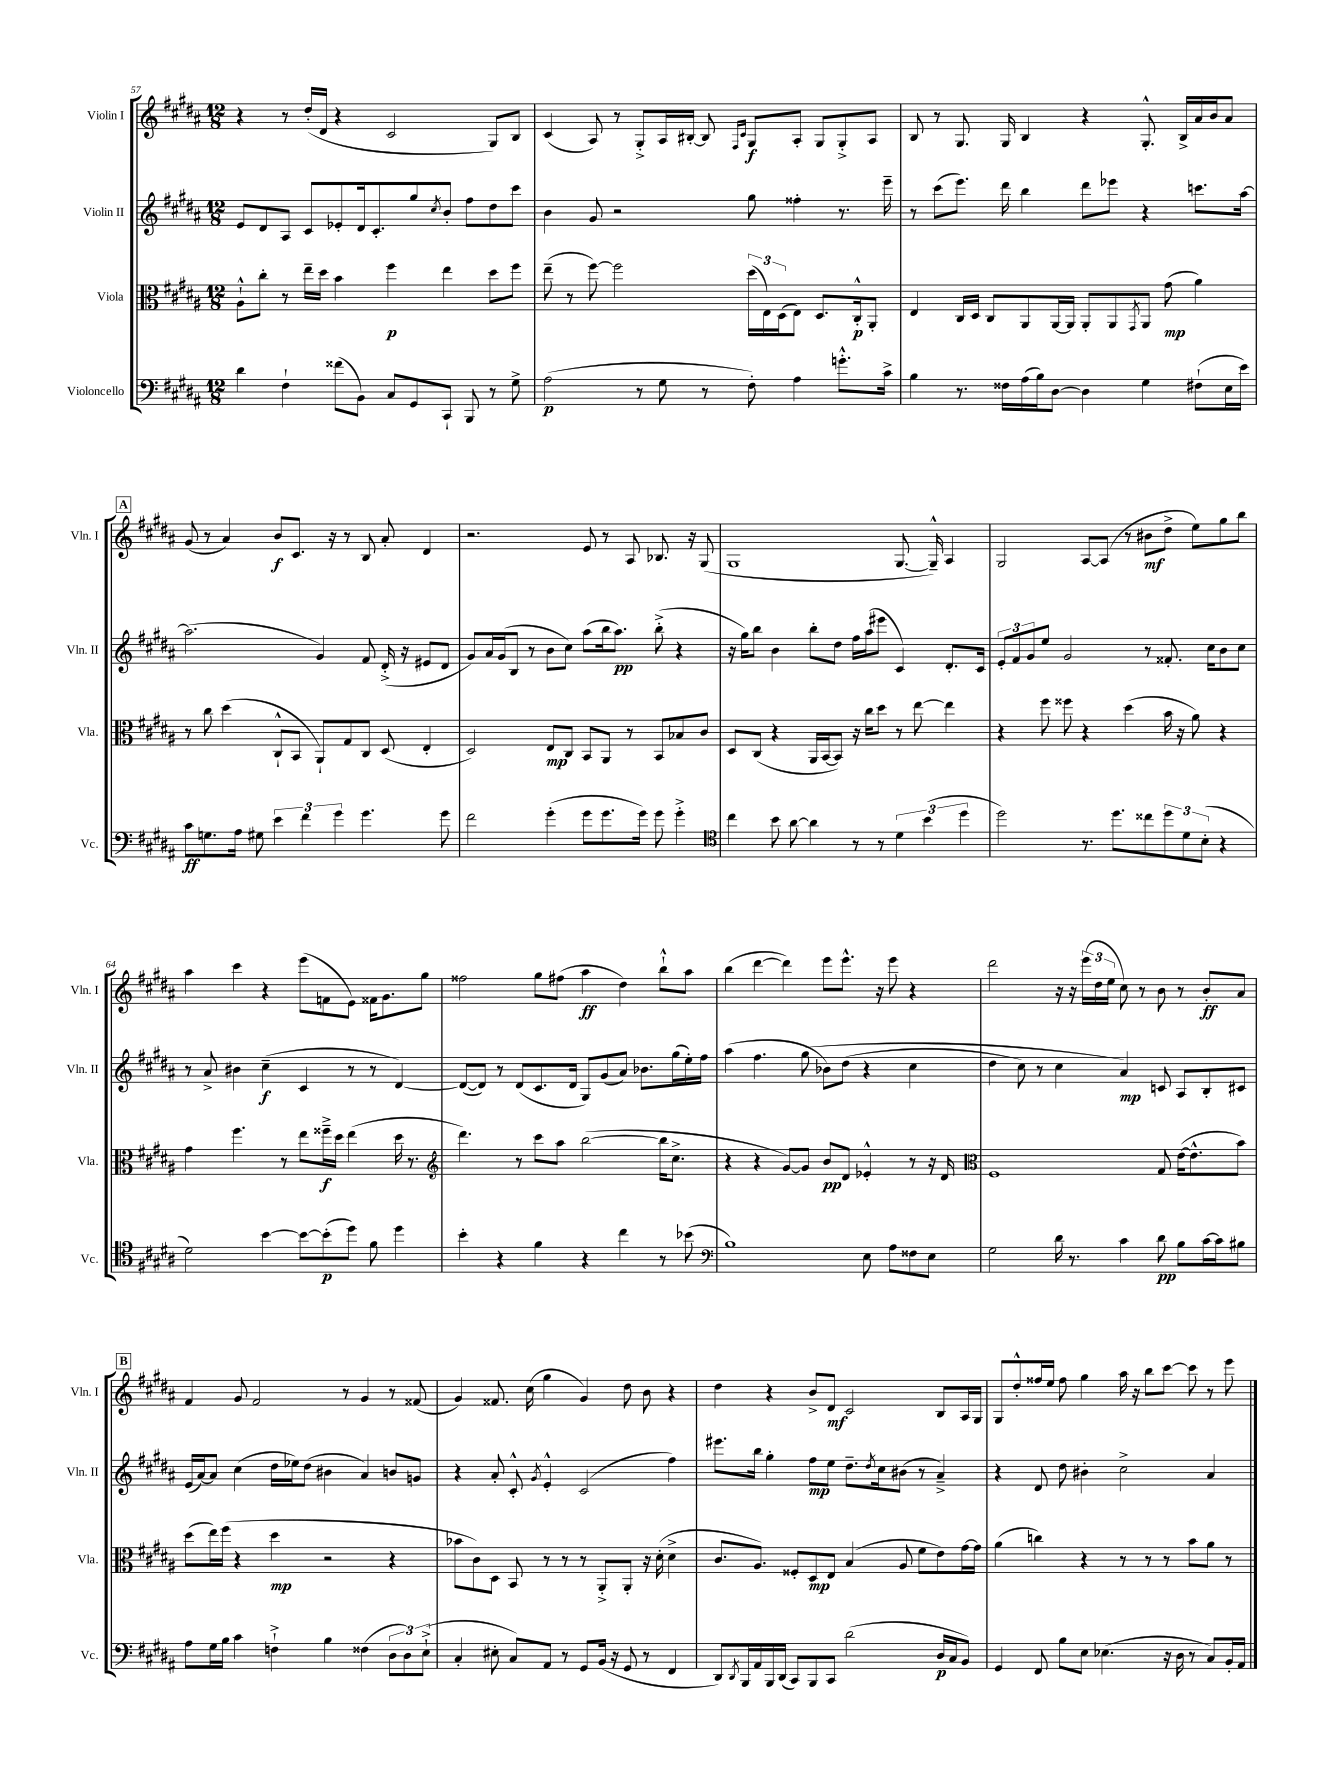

**kern	**dynam	**kern	**dynam	**kern	**dynam	**kern	**dynam
*part4	*part4	*part3	*part3	*part2	*part2	*part1	*part1
*staff4	*staff4	*staff3	*staff3	*staff2	*staff2	*staff1	*staff1
*I"Violoncello	*	*I"Viola	*	*I"Violin II	*	*I"Violin I	*
*I'Vc.	*	*I'Vla.	*	*I'Vln. II	*	*I'Vln. I	*
*clefF4	*	*clefC3	*	*clefG2	*	*clefG2	*
*k[f#c#g#d#a#]	*	*k[f#c#g#d#a#]	*	*k[f#c#g#d#a#]	*	*k[f#c#g#d#a#]	*
*M12/8	*	*M12/8	*	*M12/8	*	*M12/8	*
=57	=57	=57	=57	=57	=57	=57	=57
4d#\	.	8A#`^^\L	.	8e/L	.	4r	.
.	.	8cc#'\J	.	8d#/	.	.	.
4F#`\	.	8r	.	8A#/J	.	8r	.
.	.	16ee~\LL	.	8c#/L	.	(16dd#'/LL	.
.	.	16dd#\JJ	.	.	.	16d#/JJ	.
(8f##X\L	.	4b\	.	8e-X'/	.	4r	.
8BB\J)	.	.	.	16d#/k	.	.	.
.	.	.	.	8.c#'/	.	.	.
8C#/L	.	4ff#\	p	.	.	2c#/	.
8GG#/	.	.	.	8gg#/	.	.	.
.	.	.	.	8qcc#/	.	.	.
8CC#`/J	.	4ee\	.	8b'/J	.	.	.
8BBB/	.	.	.	8ff#\L	.	.	.
8r	.	8dd#\L	.	8dd#\	.	8G#/L)	.
8G#^\	.	8ff#\J	.	8ccc#\J	.	8B/J	.
=58	=58	=58	=58	=58	=58	=58	=58
(2A#\	p	(8ee~\	.	4b\	.	(4c#/	.
.	.	8r	.	.	.	.	.
.	.	[8ff#\)	.	8g#/	.	8A#/)	.
.	.	2ff#\]	.	2r	.	8r	.
8r	.	.	.	.	.	8G#'^/L	.
8G#\	.	.	.	.	.	16A#/L	.
.	.	.	.	.	.	[16B#X'/JJ	.
8r	.	.	.	.	.	8B#/]	.
.	.	.	.	.	.	16qqF#/LL	.
.	.	.	.	.	.	16qqc#/JJ	.
8F#'\)	.	(24dd#\LL	.	8gg#\	.	8G#/L	f
.	.	24E\)	.	.	.	.	.
.	.	(24D#\J	.	.	.	.	.
4A#\	.	8E\J)	.	4ff##X'\	.	8A#'/J	.
.	.	8.D#/L	.	.	.	8G#/L	.
8.gn'^^\L	.	.	.	8.r	.	8G#'^/	.
.	.	16C#'^^/k	p	.	.	.	.
.	.	8AA#'/J	.	.	.	8A#/J	.
16c#^\Jk	.	.	.	16eee~\	.	.	.
=59	=59	=59	=59	=59	=59	=59	=59
4B\	.	4E/	.	8r	.	8B/	.
.	.	.	.	(8ccc#\L	.	8r	.
8.r	.	16C#/LL	.	8.eee\J)	.	8.G#/	.
.	.	16D#/JJ	.	.	.	.	.
.	.	8C#/L	.	.	.	.	.
16F##X\LL	.	.	.	16ddd#\	.	16G#/	.
(16A#\	.	8AA#/	.	4bb\	.	4B/	.
16B\J)	.	.	.	.	.	.	.
[8D#\J	.	[16AA#/L	.	.	.	.	.
.	.	16AA#/JJ]	.	.	.	.	.
4D#\]	.	8AA#'/L	.	8ddd#\L	.	4r	.
.	.	8AA#/	.	8eee-X\J	.	.	.
.	.	8qGG#/	.	.	.	.	.
4G#\	.	8AA#/J	.	4r	.	8.G#'^^/	.
.	.	(8g#\	mp	.	.	.	.
.	.	.	.	.	.	16B^/LL	.
(8F#X`\L	.	4a#\)	.	8.cccn\L	.	16a#/	.
.	.	.	.	.	.	16b/J	.
16E\L	.	.	.	.	.	8a#/J	.
16e\JJ)	.	.	.	[16aa#\Jk	.	.	.
!!LO:LB:g=z
!!LO:REH:place=s1:t=A
=60	=60	=60	=60	=60	=60	=60	=60
8c#\L	ff	8r	.	(2.aa#\]	.	(8g#/	.
8.Gn\	.	8cc#\	.	.	.	8r	.
.	.	(4dd#\	.	.	.	4a#/)	.
16A#\Jk	.	.	.	.	.	.	.
8G#X\	.	.	.	.	.	.	.
6e\	.	8C#`^^/L	.	.	.	8b/L	f
.	.	8BB/J	.	.	.	8.c#/J	.
6f#\	.	.	.	.	.	.	.
.	.	8AA#`/L)	.	4g#/)	.	.	.
.	.	.	.	.	.	16r	.
6g#\	.	.	.	.	.	.	.
.	.	8G#/	.	.	.	8r	.
4.g#\	.	8C#/J	.	8f#/	.	8B/	.
.	.	(8D#/	.	(16d#'^/	.	8a#'/	.
.	.	.	.	16r	.	.	.
.	.	4E'/	.	8e#X/L	.	4d#/	.
8g#\	.	.	.	8d#/J	.	.	.
=61	=61	=61	=61	=61	=61	=61	=61
2f#\	.	2D#/)	.	8g#/L)	.	2.r	.
.	.	.	.	16a#/L	.	.	.
.	.	.	.	(16g#/J	.	.	.
.	.	.	.	8B/J	.	.	.
.	.	.	.	8r	.	.	.
(4g#'\	.	8E/L	mp	8b\L	.	.	.
.	.	8C#/J	.	8cc#\J)	.	.	.
8g#\L	.	8BB/L	.	(8aa#\L	.	8e/	.
8.g#\	.	8AA#/J	.	16bb\k	.	8r	.
.	.	.	.	8.aa#\J)	pp	.	.
.	.	8r	.	.	.	8A#/	.
16g#\Jk)	.	.	.	.	.	.	.
8g#\	.	8BB/L	.	(8bb'^\	.	8.B-X/	.
4g#'^\	.	8B-X/	.	4r	.	.	.
.	.	.	.	.	.	16r	.
.	.	8c#/J	.	.	.	(8G#/	.
=62	=62	=62	=62	=62	=62	=62	=62
*clefC4	*	*	*	*	*	*	*
4cc#\	.	8D#/L	.	16r	.	1G#	.
.	.	.	.	16gg#\KL)	.	.	.
.	.	(8C#/J	.	8bb\J	.	.	.
8b\	.	4r	.	4b\	.	.	.
[8a#\	.	.	.	.	.	.	.
4a#\]	.	16AA#/LL	.	8bb'\L	.	.	.
.	.	[16BB/J	.	.	.	.	.
.	.	8BB/J])	.	8dd#\J	.	.	.
8r	.	16r	.	16ff#\LL	.	.	.
.	.	16cc#\KL	.	(16aa#\J	.	.	.
8r	.	8dd#\J	.	8eee#X\J	.	.	.
6d#\	.	8r	.	4c#/)	.	[8.G#/	.
.	.	[8ee\	.	.	.	.	.
(6b\	.	.	.	.	.	.	.
.	.	.	.	.	.	16G#~^^/])	.
.	.	4ee\]	.	8.d#'/L	.	4A#/	.
6dd#\	.	.	.	.	.	.	.
.	.	.	.	16c#/Jk	.	.	.
=63	=63	=63	=63	=63	=63	=63	=63
2dd#\)	.	4r	.	12e'/L	.	2G#/	.
.	.	.	.	12f#/	.	.	.
.	.	.	.	12g#/	.	.	.
.	.	8ff#\	.	8ee/J	.	.	.
.	.	8ff##X\	.	2g#/	.	.	.
8.r	.	4r	.	.	.	[8A#/L	.
.	.	.	.	.	.	(8A#/J]	.
8.dd#\L	.	.	.	.	.	.	.
.	.	(4dd#\	.	.	.	8r	.
8cc##X\	.	.	.	8r	.	8b#X\L	mf
12dd#\	.	16b\	.	8.f##X'/	.	8dd#^\J	.
.	.	16r	.	.	.	.	.
12d#\	.	.	.	.	.	.	.
.	.	8a#\)	.	.	.	8ee\L)	.
(12B'\J	.	.	.	.	.	.	.
.	.	.	.	16cc#\KL	.	.	.
4r	.	4r	.	8b\	.	8gg#\	.
.	.	.	.	8cc#\J	.	8bb\J	.
!!LO:LB:g=z
=64	=64	=64	=64	=64	=64	=64	=64
2d#\)	.	4g#\	.	8r	.	4aa#\	.
.	.	.	.	8a#^/	.	.	.
.	.	4.ff#\	.	4b#X\	.	4ccc#\	.
[4b\	.	.	.	(4cc#~\	f	4r	.
.	.	8r	.	.	.	.	.
8b\L_	.	8ee\L	.	4c#/	.	(8eee\L	.
(8b'\]	p	16ff##X~^\L	f	.	.	8fn\	.
.	.	16dd#\JJ	.	.	.	.	.
8dd#\J)	.	(4ee\	.	8r	.	8e\J)	.
8f#\	.	.	.	8r	.	16f##X\KL	.
.	.	.	.	.	.	8.g#\	.
4dd#\	.	16dd#\	.	[4d#/)	.	.	.
.	.	8.r	.	.	.	.	.
.	.	.	.	.	.	8gg#\J	.
=65	=65	=65	=65	=65	=65	=65	=65
*	*	*clefG2	*	*	*	*	*
4b'\	.	4.ddd#\)	.	(8d#/L_	.	2ff##X\	.
.	.	.	.	8d#/J])	.	.	.
4r	.	.	.	8r	.	.	.
.	.	8r	.	(8d#/L	.	.	.
4f#\	.	8ccc#\L	.	8.c#/	.	8gg#\L	.
.	.	8aa#\J	.	.	.	(8ff#X\J	.
.	.	.	.	16d#/Jk	.	.	.
4r	.	([2bb\	.	8G#/L)	.	4aa#\	ff
.	.	.	.	(8g#/	.	.	.
4cc#\	.	.	.	8a#/J)	.	4dd#\)	.
.	.	.	.	8.b-X\L	.	.	.
8r	.	16bb\KL]	.	.	.	8bb`^^\L	.
.	.	8.cc#^\J	.	(16gg#\L	.	.	.
(8b-X\	.	.	.	16ee'\)	.	8aa#\J	.
.	.	.	.	16ff#\JJ	.	.	.
=66	=66	=66	=66	=66	=66	=66	=66
*clefF4	*	*	*	*	*	*	*
1B)	.	4r	.	(4aa#\	.	(4bb\	.
.	.	4r	.	4.ff#\	.	[4ddd#\	.
.	.	[8g#/L)	.	.	.	4ddd#\])	.
.	.	8g#/J]	.	(8gg#\	.	.	.
.	.	8b/L	pp	8b-X\L)	.	8eee\L	.
.	.	8d#/J	.	(8dd#\J	.	8.eee^^\J	.
8E\	.	4e-X'^^/	.	4r	.	.	.
.	.	.	.	.	.	16r	.
8A#\L	.	.	.	.	.	8eee\	.
8F##X\	.	8r	.	4cc#\	.	4r	.
8E\J	.	16r	.	.	.	.	.
.	.	16d#/	.	.	.	.	.
=67	=67	=67	=67	=67	=67	=67	=67
*	*	*clefC3	*	*	*	*	*
2G#\	.	1F#	.	4dd#\	.	2ddd#\	.
.	.	.	.	8cc#\)	.	.	.
.	.	.	.	8r	.	.	.
16d#\	.	.	.	4cc#\	.	16r	.
8.r	.	.	.	.	.	16r	.
.	.	.	.	.	.	(24eee\LL	.
.	.	.	.	.	.	24dd#\	.
.	.	.	.	.	.	24ee\JJ	.
4c#\	.	.	.	4a#/)	mp	8cc#\)	.
.	.	.	.	.	.	8r	.
8d#\	pp	8G#/	.	8cn/	.	8b\	.
8B\L	.	([16e\KL	.	8A#/L	.	8r	.
.	.	8.e^^\]	.	.	.	.	.
[16c#\L	.	.	.	8B'/	.	8b'/L	ff
16c#\J]	.	.	.	.	.	.	.
8B#X\J	.	8b\J)	.	8c#X/J	.	8a#/J	.
!!LO:LB:g=z
!!LO:REH:place=s1:t=B
=68	=68	=68	=68	=68	=68	=68	=68
8A#\L	.	(8dd#\L	.	(16e/LL	.	4f#/	.
.	.	.	.	[16a#/J)	.	.	.
16G#\L	.	16ee\L)	.	8a#/J]	.	.	.
16B\JJ	.	(16ff#\JJ	.	.	.	.	.
4c#\	.	4r	.	(4cc#\	.	8g#/	.
.	.	.	.	.	.	2f#/	.
4Fn`^\	.	4dd#\	mp	16dd#\LL	.	.	.
.	.	.	.	16ee-X\J)	.	.	.
.	.	.	.	(8dd#\J	.	.	.
4B\	.	2r	.	4b#X\	.	.	.
.	.	.	.	.	.	8r	.
(4F##X\	.	.	.	4a#/)	.	4g#/	.
12D#\L	.	4r	.	8bn/L	.	8r	.
12D#\)	.	.	.	.	.	.	.
.	.	.	.	8gn/J	.	(8f##X/	.
(12E`^\J	.	.	.	.	.	.	.
=69	=69	=69	=69	=69	=69	=69	=69
4C#'/	.	8b-X\L	.	4r	.	4g#/)	.
.	.	8c#\)	.	.	.	.	.
8E#X'\	.	8D#\J	.	8a#'/	.	8.f##X/	.
8C#/L)	.	8BB/	.	8c#'^^/	.	.	.
.	.	.	.	.	.	(16cc#\	.
.	.	.	.	8qg#/	.	.	.
8AA#/J	.	8r	.	4e'^^/	.	4gg#\	.
8r	.	8r	.	.	.	.	.
8GG#/L	.	8r	.	(2c#/	.	4g#/)	.
(16BB/Jk	.	8AA#'^/L	.	.	.	.	.
16r	.	.	.	.	.	.	.
8GG#/	.	8AA#'/J	.	.	.	8dd#\	.
8r	.	16r	.	.	.	8b\	.
.	.	(16d#'\	.	.	.	.	.
4FF#/	.	4d#^\	.	4ff#\)	.	4r	.
=70	=70	=70	=70	=70	=70	=70	=70
8DD#/L)	.	8.c#/L	.	8.eee#X\L	.	4dd#\	.
8qDD#/	.	.	.	.	.	.	.
16BBB/L	.	.	.	.	.	.	.
16AA#/	.	8.A#/J)	.	16bb\Jk	.	.	.
16BBB/	.	.	.	4gg#'\	.	4r	.
(16DD#/JJ	.	.	.	.	.	.	.
8CC#/L)	.	8F##X'/L	.	.	.	.	.
8BBB/	.	8D#/	mp	8ff#\L	mp	8b^/L	.
8CC#/J	.	8E/J	.	8ee\J	.	8d#/J	mf
(2d#\	.	(4B/	.	8.dd#~\L	.	2c#/	.
.	.	.	.	8qdd#/	.	.	.
.	.	.	.	16cc#\k	.	.	.
.	.	8A#/	.	(8b#X\J	.	.	.
.	.	8f#\L	.	8r	.	.	.
16D#/LL	p	8e\)	.	4a#~^/)	.	8B/L	.
16C#/J	.	.	.	.	.	.	.
8BB/J)	.	[16g#\L	.	.	.	16A#/L	.
.	.	16g#\JJ]	.	.	.	16G#/JJ	.
=71	=71	=71	=71	=71	=71	=71	=71
4GG#/	.	(4a#\	.	4r	.	8G#/L	.
.	.	.	.	.	.	8dd#'^^/	.
8FF#/	.	4ccn\)	.	8d#/	.	16ff##X/L	.
.	.	.	.	.	.	16ee/JJ	.
8B\L	.	.	.	8dd#\	.	8ff##\	.
8E\J	.	4r	.	4b#X'\	.	4gg#\	.
(4.E-X\	.	.	.	.	.	.	.
.	.	8r	.	2cc#^\	.	16aa#\	.
.	.	.	.	.	.	16r	.
.	.	8r	.	.	.	8bb\L	.
16r	.	8r	.	.	.	[8ccc#\J	.
16D#\	.	.	.	.	.	.	.
8r	.	8b\L	.	.	.	8ccc#\]	.
8C#/L)	.	8a#\J	.	4a#/	.	8r	.
16BB'/L	.	8r	.	.	.	8eee\	.
16AA#/JJ	.	.	.	.	.	.	.
==	==	==	==	==	==	==	==
*-	*-	*-	*-	*-	*-	*-	*-
